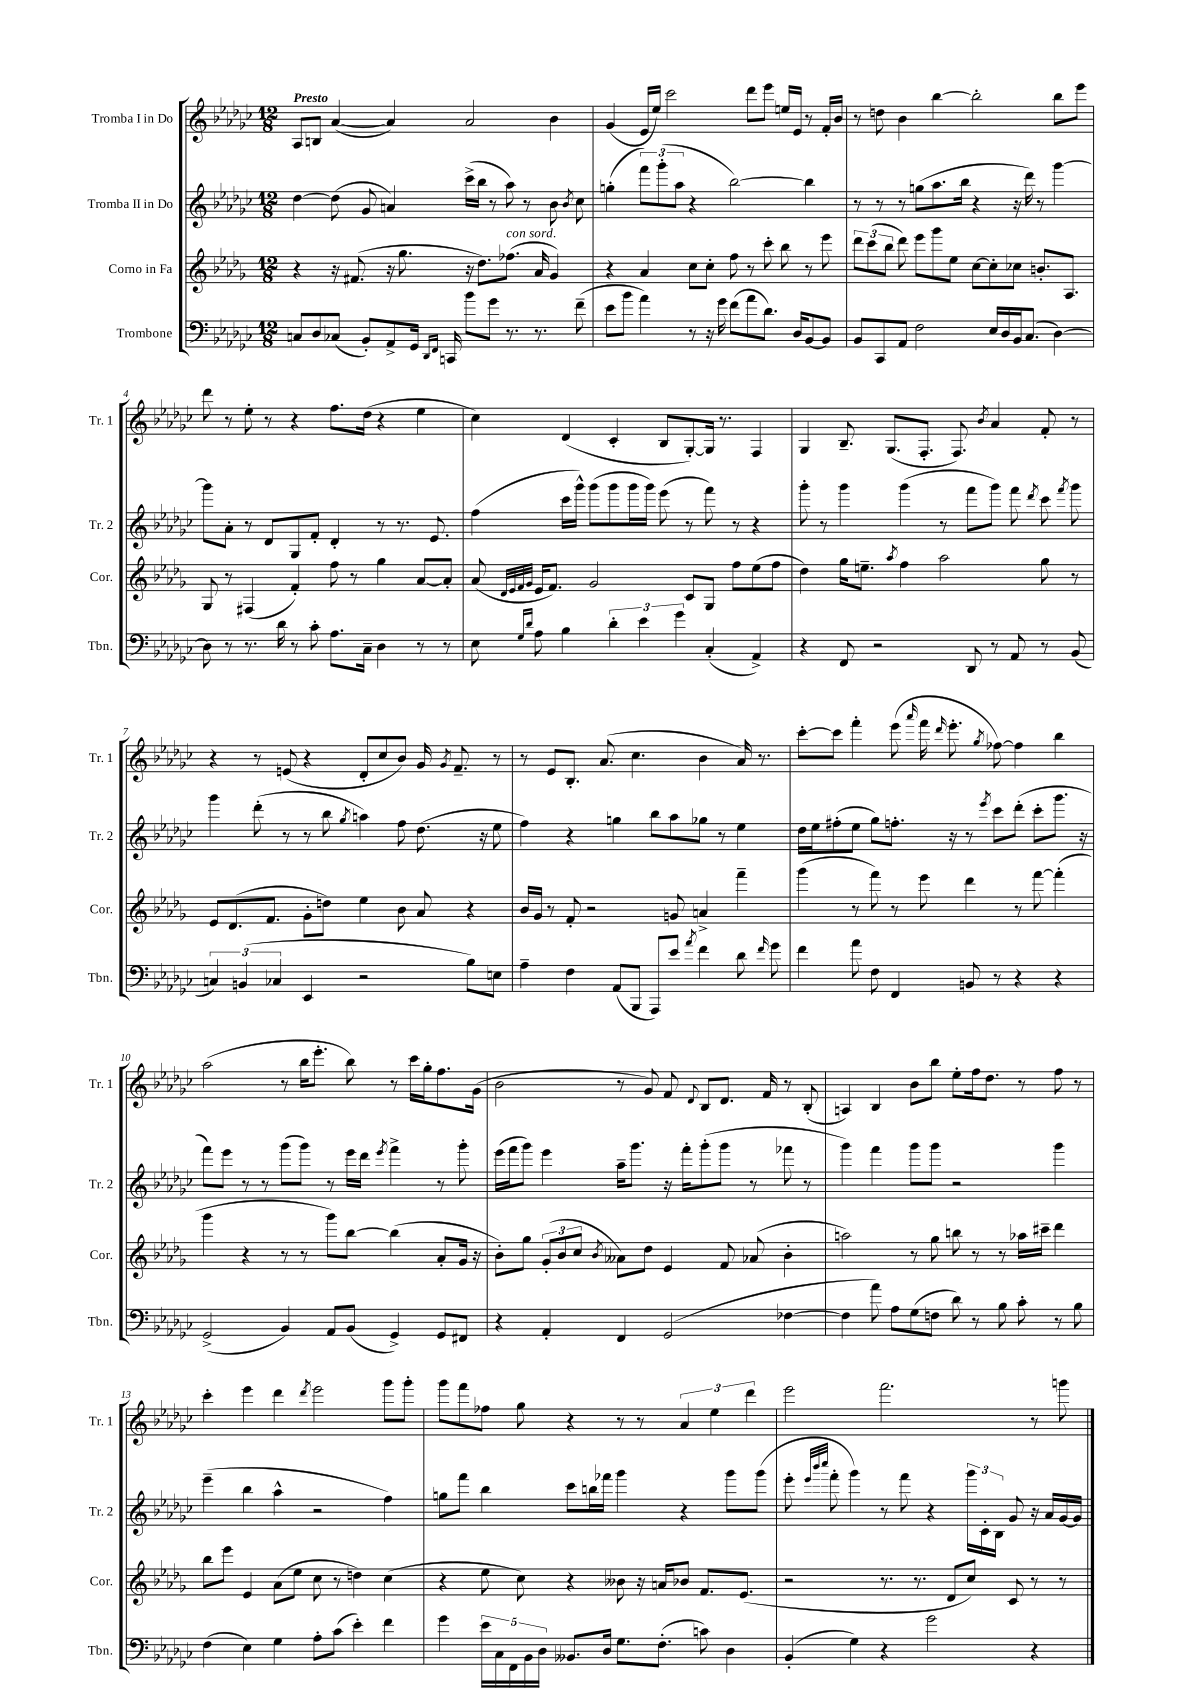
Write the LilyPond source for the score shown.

<<
\new StaffGroup <<
\new Staff = "s0" \with { instrumentName = "Tromba I in Do" shortInstrumentName = "Tr. 1" } {
    \clef treble \key ges \major \numericTimeSignature \time 12/8 \tempo "Presto"
    \autoBeamOff aes8[ b8] aes'4~( aes'4) aes'2 bes'4 |
    ges'4( ees'16[ ees''16]) ces'''2 des'''8[ ees'''8] e''16[ ees'16] r8 f'16[-. bes'16] |
    r8 d''8 bes'4 bes''4~ bes''2-. bes''8[ ees'''8] |
    des'''8 r8 ees''8-. r8 r4 f''8.[ des''16]( r4 ees''4 |
    ces''4) des'4( ces'4-. bes8[ ges8~-.) ges16] r8. f4 |
    ges4 bes8.-- ges8.[( f8.]-. f8.) \acciaccatura { bes'8 } aes'4 f'8-. r8 |
    r4 r8 e'8( r4 des'8[-. ces''8 bes'8]) ges'16 \acciaccatura { ges'8 } f'8.-- r8 |
    r8 ees'8[ bes8.]-. aes'8.( ces''4. bes'4 aes'16) r8. |
    ces'''8[~-. ces'''8] f'''4-. ees'''8( \grace { aes'''16 } f'''16 \grace { des'''16 } ees'''8.-. \acciaccatura { ges''8 } fes''8~) fes''4 bes''4 |
    aes''2( r8 bes''16[ ees'''8.]-. bes''8) r8 ces'''16[ ges''16-. f''8. ges'16]( |
    bes'2 r8 ges'8) f'8 \appoggiatura { des'8 } bes8[ des'8.] f'16 r8 bes8-.( |
    a4) bes4 bes'8[ bes''8] ees''8[-. f''16 des''8.] r8 f''8 r8 |
    ces'''4-. ees'''4 des'''4 \acciaccatura { des'''8 } ees'''2 ges'''8[ ges'''8]-. |
    ges'''8[ f'''8 fes''8] ges''8 r4 r8 r8 \tuplet 3/2 { aes'4 ees''4 des'''4 } |
    ees'''2 f'''2. r8 g'''8 \bar "|." |
}
\new Staff = "s1" \with { instrumentName = "Tromba II in Do" shortInstrumentName = "Tr. 2" } {
    \clef treble \key ges \major \numericTimeSignature \time 12/8
    \autoBeamOff des''4~ des''8( ges'8 a'4) ces'''16[->( bes''16] r8 aes''8) r8 bes'8 \acciaccatura { bes'8 } ces''8 |
    g''4-.( \tuplet 3/2 { f'''8[) ges'''8-.( aes''8] } r4 bes''2~) bes''4 |
    r8 r8 r8 g''8[( aes''8. bes''16] r4 r16 des'''16) r8 ges'''4~ |
    ges'''8[ aes'8]-. r8 des'8[ ges8 f'8]-. des'4-. r8 r8. ees'8. |
    f''4( ces'''16[ ges'''16]-^) ges'''8[( ges'''8 ges'''16 ges'''16]) ees'''8( r8 f'''8) r8 r4 |
    ges'''8-. r8 ges'''4 ges'''4( r8 f'''8[ ges'''8]) f'''8 \acciaccatura { des'''8 } ces'''8 \acciaccatura { f'''8 } ges'''8 |
    ges'''4 des'''8-.( r8 r8 bes''8 \acciaccatura { ges''8 } a''4) f''8 des''8.( r16 ees''8 |
    f''4) r4 g''4 bes''8[ aes''8 ges''8] r8 ees''4 |
    des''16[ ees''16 fis''8-.( ees''8] ges''8[) f''8.]-. r16 r8 \acciaccatura { ees'''8 } ces'''8[ des'''8]-.( ces'''8[-. ges'''8.] r16 |
    f'''8[) ees'''8] r8 r8 ges'''8[( ges'''8]) r8 ees'''16[ des'''16] \acciaccatura { ees'''8 } f'''4-> r8 ges'''8-. |
    ees'''16[( f'''16 ges'''8]) ees'''4 aes''16[-- ges'''8.] r16 f'''16[-. ges'''8-.( ges'''8] r8 fes'''8 r8 |
    ges'''4) f'''4 ges'''8[ ges'''8] r2 ges'''4 |
    ees'''4--( bes''4 aes''4-^ r2 f''4) |
    g''8[ f'''8] bes''4 ces'''8[ b''16 fes'''16] ges'''4 r4 ges'''8[ ges'''8]( |
    ees'''8-. \grace { ees'''32[ bes'''32 ces''''32] } f'''8-. ges'''4) r8 f'''8 r4 \tuplet 3/2 { ges'''16[ ces'16-. bes16] } ges'8 r16 aes'16[ ges'16~ ges'16] \bar "|." |
}
\new Staff = "s2" \with { instrumentName = "Corno in Fa" shortInstrumentName = "Cor." } {
    \clef treble \key des \major \numericTimeSignature \time 12/8
    \autoBeamOff r4 r16 fis'8.( r16 ges''8. r16 des''8.[) fes''8.]^\markup { \italic "con sord." }( aes'16 ges'4) |
    r4 aes'4 c''8[ c''8]-. f''8 r8 c'''8-. bes''8 r8 ees'''8 |
    \tuplet 3/2 { des'''8[ c'''8( bes''8] } des'''8) ees'''8[ ges'''8 ees''8] c''8[~ c''8-. ces''8] b'8.[-. aes8.] |
    ges8 r8 fis4( f'4-.) f''8 r8 ges''4 aes'8[~ aes'8]-. |
    aes'8( \grace { des'32[ ees'32 f'32 ges'32] } ees'16[ f'8.]) ges'2 c'8[ ges8] f''8[ ees''8( f''8] |
    des''4) ges''16[ e''8.]-- \acciaccatura { aes''8 } f''4 aes''2 ges''8 r8 |
    ees'8[ des'8.( f'8.] ges'8[-. d''8]) ees''4 bes'8 aes'8 r4 |
    bes'16[ ges'16] r8 f'8-. r2 g'8 a'4-> f'''4-- |
    ges'''4( r8 f'''8) r8 ees'''8 des'''4 r8 f'''8~ f'''4-.( |
    ges'''4 r4 r8 r8 ges'''8[) bes''8]~ bes''4( aes'8[-. ges'16] r16 |
    bes'8[-.) ges''8] \tuplet 3/2 { ges'8[-.( bes'8 c''8] } \acciaccatura { bes'8 } aeses'8[) des''8] ees'4 f'8 aes'8( bes'4-. |
    a''2) r8 ges''8 b''8 r8 r8 aes''16[ cis'''16]-- des'''4 |
    bes''8[ ees'''8] ees'4 aes'8[( ees''8] c''8 r8 d''4) c''4( |
    r4 ees''8 c''8) r4 beses'8 r16 a'16[ bes'8] f'8.[ ees'8.]( |
    r2 r8. r8. des'8[ c''8]) c'8 r8 r8 \bar "|." |
}
\new Staff = "s3" \with { instrumentName = "Trombone" shortInstrumentName = "Tbn." } {
    \clef bass \key ges \major \numericTimeSignature \time 12/8
    \autoBeamOff c8[ des8 ces8]( bes,8[-.) aes,8-> ges,16] \grace { des,16[ f,16] } c,16 bes'8[ ges'8] r8. r8. f'8--( |
    ees'8[ bes'8] aes'4) r8 r16 ges'16 f'8[( aes'8 des'8.]) des16[ bes,8~ bes,8] |
    bes,8[ ces,8 aes,8] f2 ees16[ des16 bes,16 ces8.]( des4~) |
    des8 r8 r8. des'16 r8 ces'8-. aes8.[ ces16]-- des4 r8 r8 |
    ees8 \grace { ges16[ des'16] } aes8 bes4 \tuplet 3/2 { des'4-. ees'4 ges'4 } ces4-.( aes,4->) |
    r4 f,8 r2 des,8 r8 aes,8 r8 bes,8( |
    \tuplet 3/2 { c4) b,4( ces4 } ees,4 r2 bes8[) e8] |
    aes4-- f4 aes,8[( bes,,8] aes,,8[) ees'8] \acciaccatura { aes'8 } f'4 des'8 \grace { f'16 } ges'8 |
    f'4 aes'8 f8 f,4 b,8 r8 r4 r4 |
    ges,2->( bes,4) aes,8[ bes,8]( ges,4->) ges,8[ fis,8] |
    r4 aes,4-. f,4 ges,2( fes4~ |
    fes4 aes'8) aes8[ ges8( f8] des'8) r8 bes8 ces'8-. r8 bes8 |
    f4( ees4) ges4 aes8[-. ces'8]( ees'4-.) f'4 |
    ges'4 \tuplet 5/4 { ees'16[ ces16 f,16 bes,16 des16] } beses,8.[ des16] ges8.[ f8.]-.( c'8) des4 |
    bes,4-.( ges4) r4 ges'2 r4 \bar "|." |
}
>>
>>
